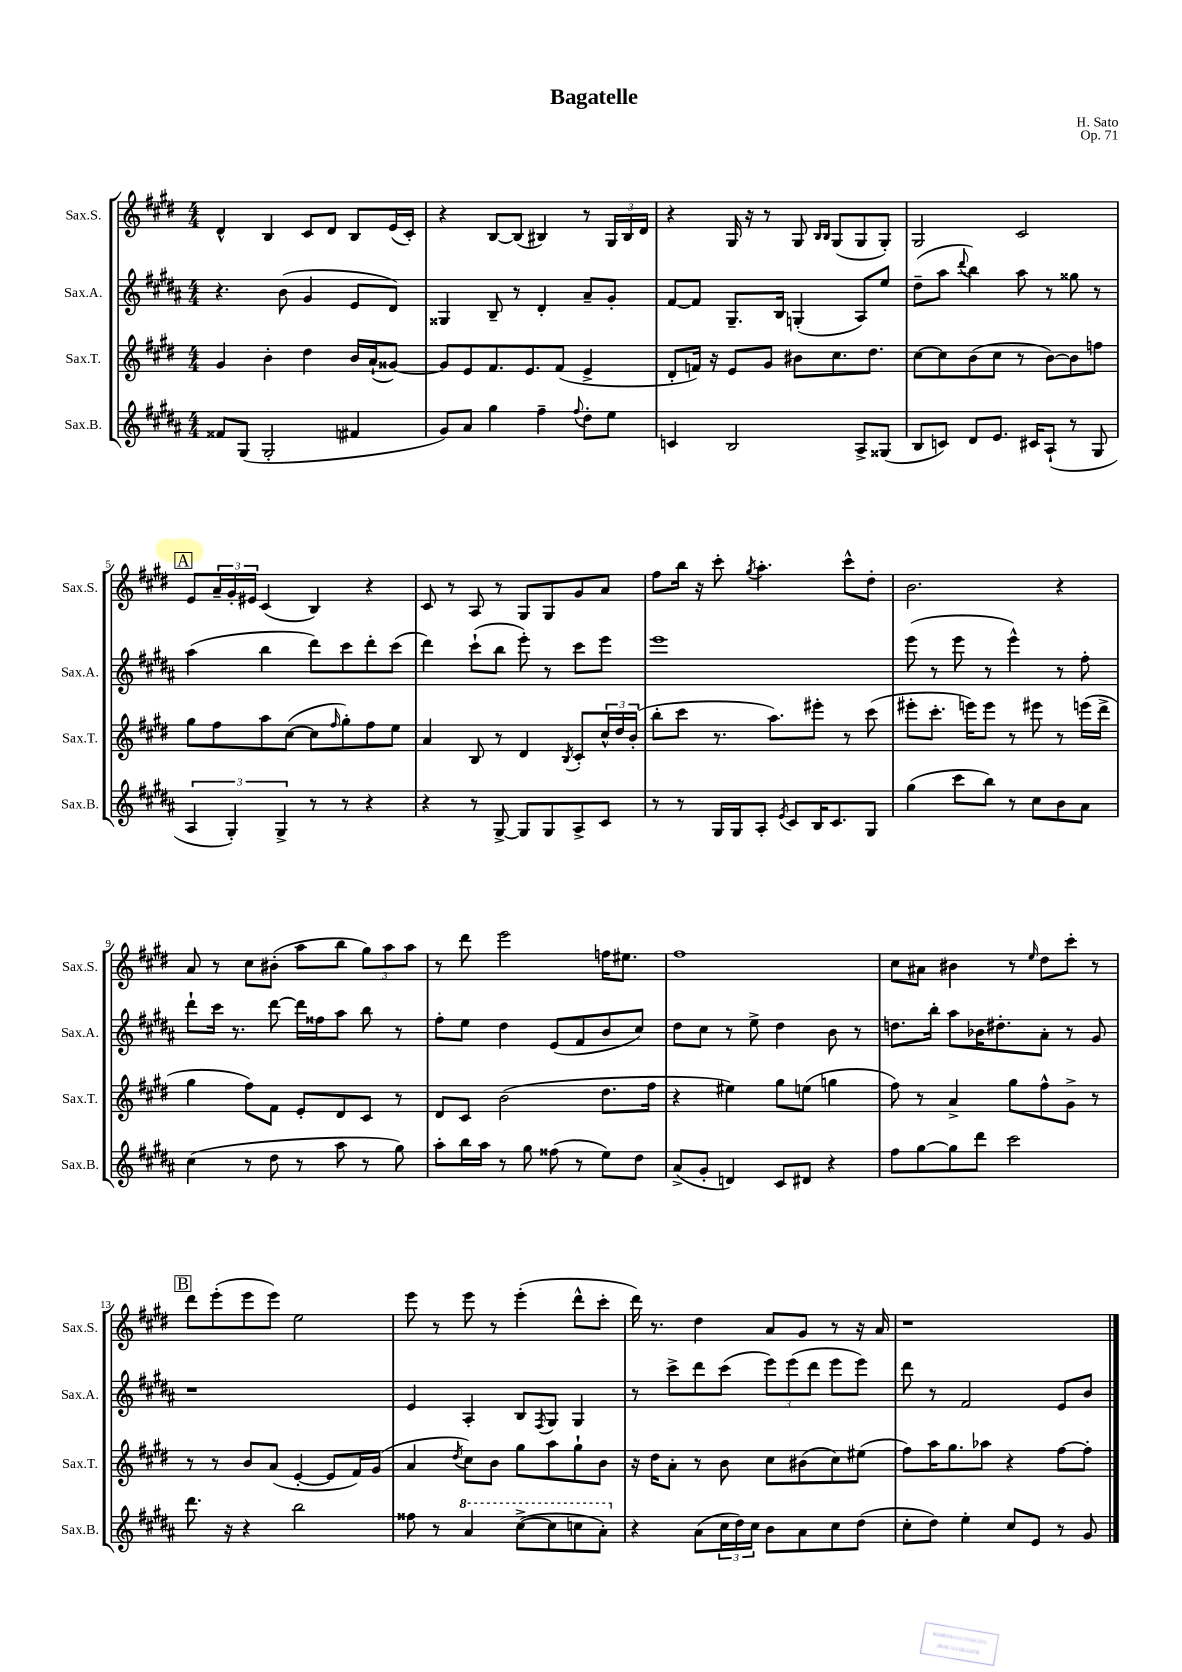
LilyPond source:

\header { title = "Bagatelle" composer = "H. Sato" opus = "Op. 71" }
<<
\new StaffGroup <<
\new Staff = "s0" \with { instrumentName = "Sax.S." shortInstrumentName = "Sax.S." } {
    \clef treble \key e \major \numericTimeSignature \time 4/4
    dis'4-^ b4 cis'8 dis'8 b8 e'16( cis'16-.) |
    r4 b8~ b8( bis4) r8 \tuplet 3/2 { gis16 bis16 dis'16 } |
    r4 gis16 r16 r8 gis8 \grace { b16 b16 } gis8( gis8 gis8-.) |
    gis2 cis'2 |
    \mark \markup { \box "A" } e'8 \tuplet 3/2 { a'16-- gis'16-. eis'16 } cis'4( b4) r4 |
    cis'8 r8 a8 r8 gis8 gis8 gis'8 a'8 |
    fis''8 b''16 r16 cis'''8-. \acciaccatura { gis''8 } a''4.-. cis'''8-^ dis''8-. |
    b'2. r4 |
    a'8 r8 cis''8 bis'8-.( a''8 b''8 \tuplet 3/2 { gis''8) a''8 a''8 } |
    r8 dis'''8 e'''2 f''16 eis''8. |
    fis''1 |
    cis''8 ais'8 bis'4 r8 \grace { e''16 } dis''8 cis'''8-. r8 |
    \mark \markup { \box "B" } dis'''8 e'''8-.( e'''8 e'''8) e''2 |
    e'''8 r8 e'''8 r8 e'''4-.( dis'''8-^ cis'''8-. |
    dis'''16) r8. dis''4 a'8 gis'8 r8 r16 a'16 |
    r1 \bar "|." |
}
\new Staff = "s1" \with { instrumentName = "Sax.A." shortInstrumentName = "Sax.A." } {
    \clef treble \key b \major \numericTimeSignature \time 4/4
    r4. b'8( gis'4 e'8 dis'8) |
    gisis4 b8-- r8 dis'4-. ais'8-- gis'8-. |
    fis'8~ fis'8 gis8.-- b16 g4-.( ais8) e''8 |
    dis''8--( ais''8 \appoggiatura { dis'''8 } b''4) ais''8 r8 gisis''8 r8 |
    \mark \markup { \box "A" } ais''4( b''4 dis'''8) cis'''8 dis'''8-. cis'''8( |
    dis'''4) cis'''8-!( b''8 e'''8-.) r8 cis'''8 e'''8 |
    e'''1 |
    e'''8( r8 e'''8 r8 e'''4-^) r8 fis''8-. |
    dis'''8-! cis'''16 r8. dis'''8~ dis'''16 fisis''16 ais''8 b''8 r8 |
    fis''8-. e''8 dis''4 e'8( fis'8 b'8 cis''8) |
    dis''8 cis''8 r8 e''8-> dis''4 b'8 r8 |
    d''8. b''16-. ais''8 bes'16 dis''8.-. ais'8-. r8 gis'8 |
    \mark \markup { \box "B" } r1 |
    e'4 ais4-. b8 \acciaccatura { fis8 } gis8 gis4 |
    r8 cis'''8-> dis'''8 cis'''8( \tuplet 3/2 { e'''8) e'''8( dis'''8 } e'''8 e'''8) |
    dis'''8 r8 fis'2 e'8 b'8 \bar "|." |
}
\new Staff = "s2" \with { instrumentName = "Sax.T." shortInstrumentName = "Sax.T." } {
    \clef treble \key e \major \numericTimeSignature \time 4/4
    gis'4 b'4-. dis''4 b'16 a'16-!( gisis'8~) |
    gisis'8 e'8 fis'8. e'8. fis'8( e'4-> |
    dis'8-. f'16) r16 e'8 gis'8 bis'8 cis''8. dis''8. |
    cis''8~ cis''8 b'8( cis''8 r8 b'8~) b'8 f''8 |
    \mark \markup { \box "A" } gis''8 fis''8 a''8 cis''8~( cis''8 \grace { fis''16 } gis''8-.) fis''8 e''8 |
    a'4 b8 r8 dis'4 \acciaccatura { b8 } cis'8-. \tuplet 3/2 { cis''16-^ dis''16 b'16-.( } |
    b''8-. cis'''8 r8. a''8.) eis'''8-. r8 cis'''8( |
    eis'''8-. cis'''8.-. e'''16) e'''8 r8 eis'''8 r8 e'''16( dis'''16-> |
    gis''4 fis''8) fis'8 e'8-. dis'8 cis'8 r8 |
    dis'8 cis'8 b'2( dis''8. fis''16 |
    r4 eis''4) gis''8 e''8( g''4 |
    fis''8) r8 a'4-> gis''8 fis''8-^ gis'8-> r8 |
    \mark \markup { \box "B" } r8 r8 b'8 a'8( e'4~-. e'8 fis'16) gis'16( |
    a'4 \acciaccatura { dis''8 } cis''8) b'8 gis''8 a''8 gis''8-! b'8 |
    r16 dis''16 a'8-. r8 b'8 cis''8 bis'8( cis''8) eis''8( |
    fis''8) a''16 gis''8. aes''8 r4 fis''8~ fis''8-. \bar "|." |
}
\new Staff = "s3" \with { instrumentName = "Sax.B." shortInstrumentName = "Sax.B." } {
    \clef treble \key b \major \numericTimeSignature \time 4/4
    fisis'8 gis8( gis2-. fis'4 |
    gis'8) ais'8 gis''4 fis''4-- \appoggiatura { fis''8 } dis''8-. e''8 |
    c'4 b2 ais8-> gisis8( |
    b8 c'8) dis'8 e'8. cis'16 ais8-!( r8 gis8 |
    \mark \markup { \box "A" } \tuplet 3/2 { ais4 gis4-.) gis4-> } r8 r8 r4 |
    r4 r8 gis8~-> gis8 gis8 ais8-> cis'8 |
    r8 r8 gis16 gis16 ais8-. \acciaccatura { e'8 } cis'8 b16 cis'8. gis8 |
    gis''4( cis'''8 b''8) r8 cis''8 b'8 ais'8 |
    cis''4( r8 dis''8 r8 ais''8 r8 gis''8) |
    ais''8-. b''16 ais''16 r8 gis''8 fisis''8( r8 e''8) dis''8 |
    ais'8->( gis'8-. d'4) cis'8 dis'8 r4 |
    fis''8 gis''8~ gis''8 dis'''8 cis'''2 |
    \mark \markup { \box "B" } dis'''8. r16 r4 b''2 |
    fisis''8 r8 \ottava #1 ais''4 cis'''8~->( cis'''8 c'''8 ais''8-.) \ottava #0 |
    r4 ais'8( \tuplet 3/2 { cis''16 dis''16) cis''16 } b'8 ais'8 cis''8 dis''8( |
    cis''8-. dis''8) e''4-. cis''8 e'8 r8 gis'8 \bar "|." |
}
>>
>>
